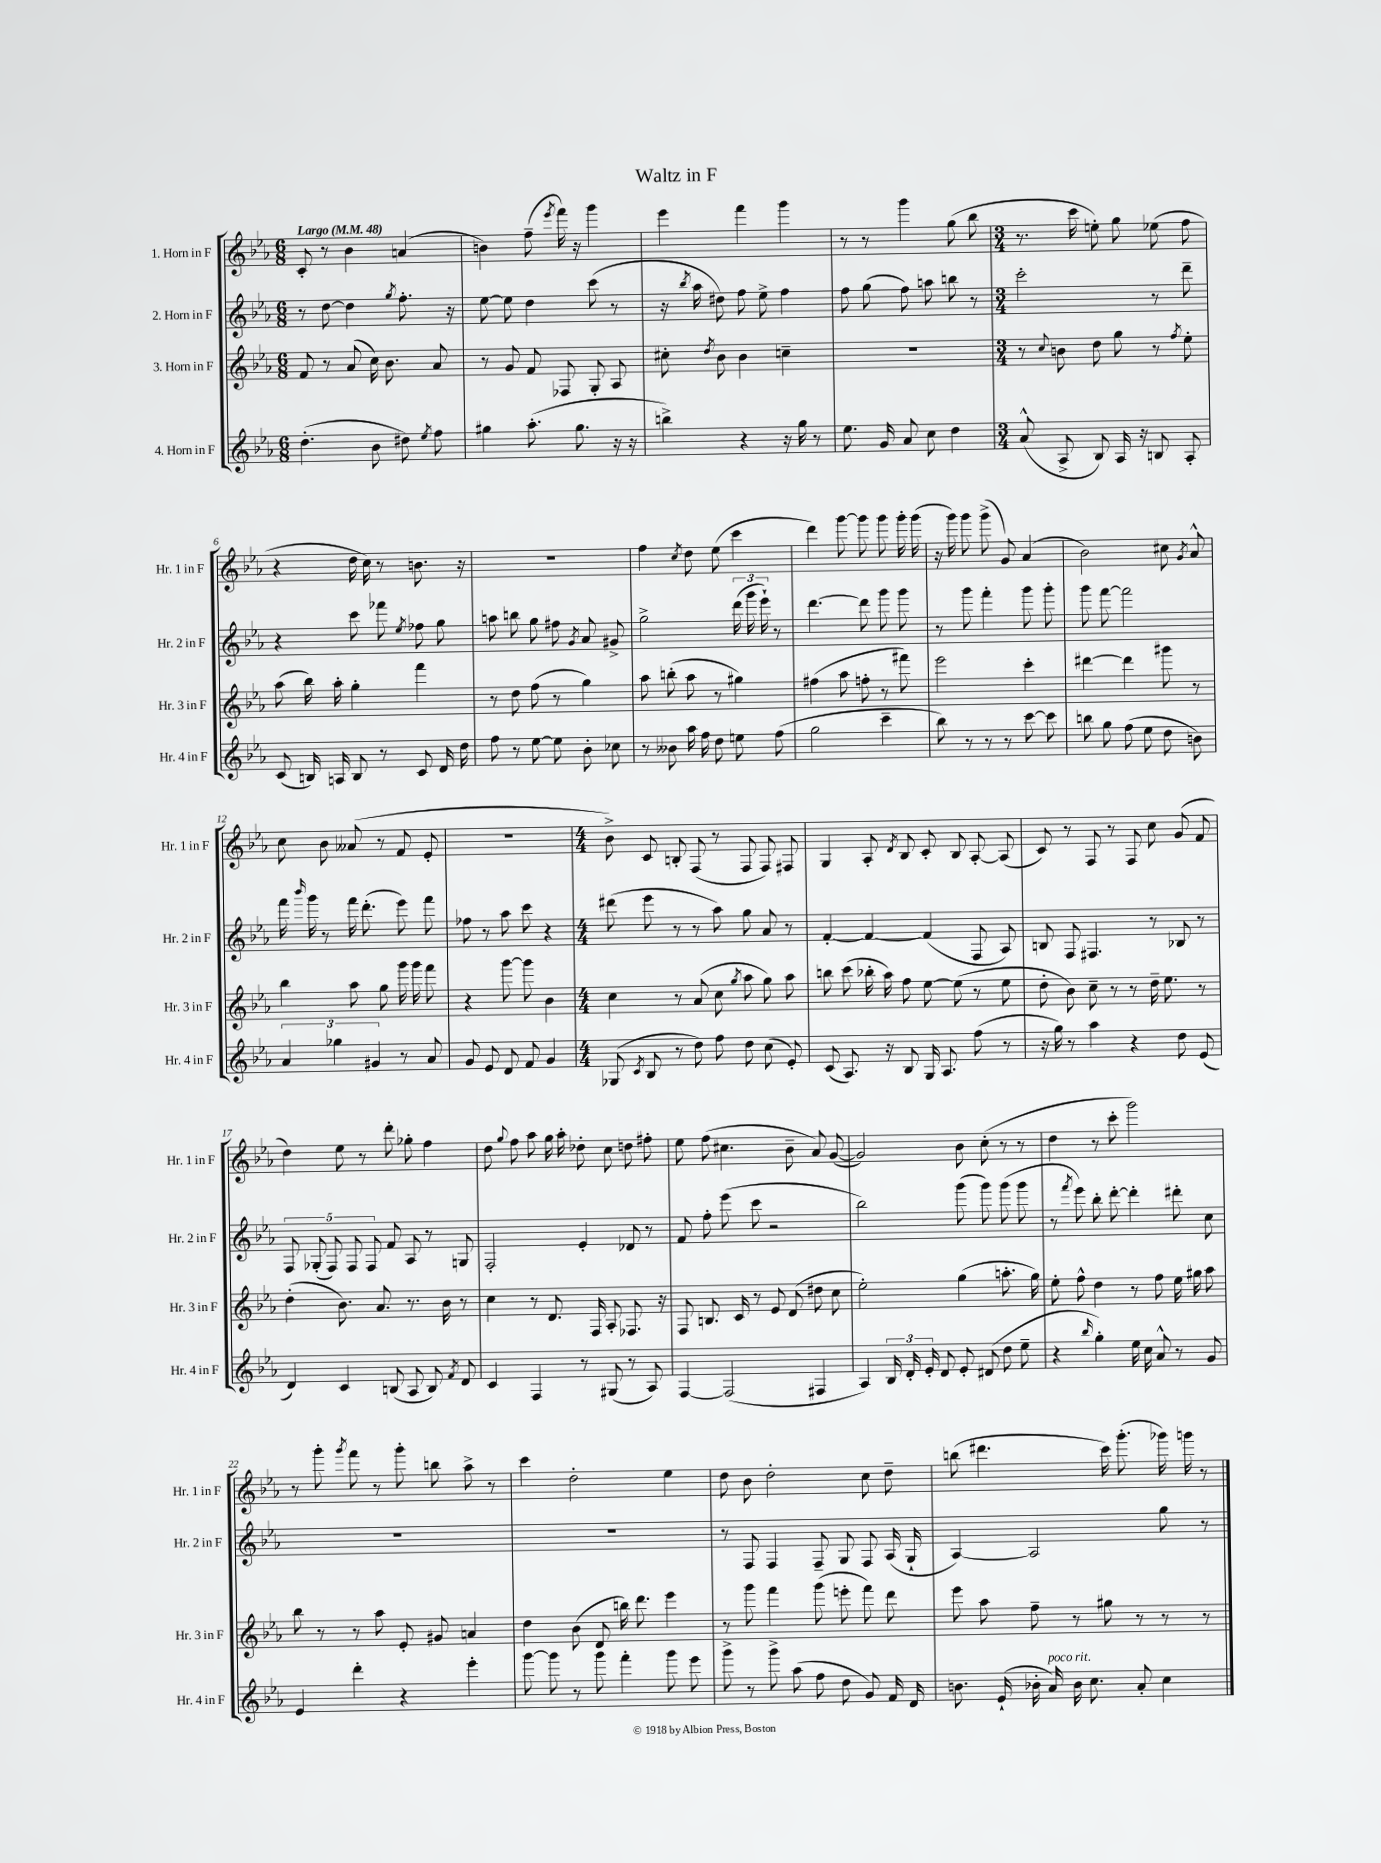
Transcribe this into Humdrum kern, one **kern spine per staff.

**kern	**kern	**kern	**kern
*staff4	*staff3	*staff2	*staff1
*clefG2	*clefG2	*clefG2	*clefG2
*k[b-e-a-]	*k[b-e-a-]	*k[b-e-a-]	*k[b-e-a-]
*M6/8	*M6/8	*M6/8	*M6/8
*MM48	*MM48	*MM48	*MM48
(4.dd'	8f	8r	8c'
.	8r	[8dd	8r
.	(8a-	4dd]	4b-
8b-	16cc)	.	.
.	8.b-	.	.
.	.	8qgg	.
8dd#)	.	8.ff'	(4a
8qee-	.	.	.
8ff	8a-	.	.
.	.	16r	.
=	=	=	=
4gg#	8r	[8ee-	4b)
.	8g	8ee-]	.
(8.aa-'	8f	4dd	(8ff~
.	.	.	8qeee-
.	8F-	.	16fff)
8.gg#	.	.	16r
.	8G'	(8ccc	4ggg
16r	8A-	8r	.
16r	.	.	.
=	=	=	=
4bb^)	8cc#'	16r	4eee-
.	.	8qbb-	.
.	.	16aa-	.
.	8qdd	.	.
.	8b-	8dd#)	.
4r	4b-	8ff	4fff
.	.	8ee-^	.
16r	4cc~	4ff	4ggg
16gg	.	.	.
8r	.	.	.
=	=	=	=
8.ee-	2.r	8ff	8r
.	.	(8gg	8r
16g	.	.	.
8a-	.	8ff)	4ggg
8cc	.	8aa	.
4dd	.	8bb	(8gg
.	.	8r	8bb-
=	=	=	=
*M3/4	*M3/4	*M3/4	*M3/4
(8a-^^	8r	2ccc'	8.r
.	8qqcc	.	.
8A-^	8b	.	.
.	.	.	16ccc
8B-)	8dd	.	8ee')
16A-	8gg	.	8gg
16r	.	.	.
8B	8r	8r	(8ee-
.	8qff	.	.
8A-'	8ee-'	8ddd~	8ff
=	=	=	=
(8c	(8aa-	4r	4r
16B)	16bb-)	.	.
16A	16aa-'	.	.
8B	4gg'	8ccc	16dd
.	.	.	16cc)
8r	.	8fff-	8r
.	.	8qee-	.
8c	4fff	8ff-	8.b
16d	.	8gg	.
16dd	.	.	16r
=	=	=	=
8ff	8r	8aa	2.r
8r	8dd	8bb	.
[8ee-	(8ff	8gg	.
8ee-]	8r	8ff#	.
.	.	8qg	.
8b-'	4gg)	8a-	.
8cc-	.	8g#^	.
=	=	=	=
8r	8aa-	2gg^	4ff
8b--	(8bb'	.	.
.	.	.	8qcc
16aa-	8aa-	.	8dd
16ff	.	.	.
8dd	8r	.	(8ee-
8ee	4gg#)	(24ddd	4ccc
.	.	24ggg	.
.	.	24eee-`)	.
(8ff	.	8r	.
=	=	=	=
2gg	(4ff#	[4.ddd	4ddd)
.	8aa-	.	[8ggg
.	8ff'	8ddd]	8ggg]
4ccc~	8r	8ggg	8ggg
.	8fff#)	8ggg	16ggg'
.	.	.	(16ggg
=	=	=	=
8bb-)	2eee-	8r	16r
.	.	.	16ggg)
8r	.	8ggg	8ggg
8r	.	4fff'	(8ggg^
8r	.	.	8g)
[8ccc	4ccc'	8ggg	(4a-
8ccc]	.	8ggg'	.
=	=	=	=
8bb	[4ddd#	8ggg	2b-)
8gg	.	[8fff	.
(8ff	4ddd#]	2fff]	.
8ee-	.	.	.
8dd	8ggg#	.	8cc#
.	.	.	8qg
8b)	8r	.	8a-^^
=	=	=	=
6a-	4bb-	16fff	8cc
.	.	16qqbbb-	.
.	.	16ggg	.
.	.	8r	8b-
6gg-	.	.	.
.	8aa-	16fff	(8a--
.	.	(8.ddd'	.
6g#	.	.	.
.	8gg	.	8r
8r	16ggg	8eee-)	8f
.	16ggg	.	.
8a-	8fff	8fff	8e-'
=	=	=	=
8g	4r	8ff-	2.r
8e-	.	8r	.
8d	[8ggg	8aa-	.
8f	8ggg]	8ccc	.
4g	4b-	4r	.
=	=	=	=
*M4/4	*M4/4	*M4/4	*M4/4
(8G-	4cc	(8ddd#	8b-^)
8qc	.	.	.
8B-	.	8eee-	8c
8r	8r	8r	8B'
8dd)	(8a-	8r	(8F
8ff	8cc	8aa-)	8r
.	8qgg	.	.
8dd	8aa-	8gg	8F
(8cc	8gg)	8a-	8F)
8e-')	8aa-	8r	8F#
=	=	=	=
(8c	8bb	[4f'	4G
8.A-)	(8ccc	.	.
.	16bb-'	4f_	8A-'
16r	16aa-)	.	.
.	.	.	8qd
8B-	8ff	.	8B-
16G	[8ee-	(4f]	8c'
8.A-	.	.	.
.	(8ee-]	.	8B-
(8ff	8r	8F	[8A-'
8r	8ee-	8A-)	(8A-]
=	=	=	=
16r	8dd'	8B	8c)
16gg)	.	.	.
8r	8b-)	8F	8r
4aa-	8cc~	4.F#	8F
.	8r	.	8r
4r	8r	.	8F
.	16dd~	8r	8cc
.	8.ee-	.	.
8dd	.	8B-	(8g
(8e-	8r	8r	8f
=	=	=	=
4d)	(4dd'	10F	4dd)
.	.	(10G-'	.
.	.	10F)	.
4c	8.b-)	.	8ee-
.	.	10F	.
.	.	.	8r
.	.	10F	.
.	8.a-	.	.
(8B	.	8f	8ddd'
8A-	8.r	8A-	8gg-'
8B)	.	8r	4ff
.	16b-	.	.
8qf	.	.	.
8d	8r	8G	.
=	=	=	=
4c	4cc	2F'	8dd
.	.	.	8qqgg
.	.	.	8ff
4F	8r	.	8aa-
.	8.d	.	16gg
.	.	.	16aa-'
8r	.	4e-'	8dd-'
.	16F	.	.
(8G#	8A-'	.	8cc
8r	8.F-	8d-	8dd
8A-)	.	8r	8ff#'
.	16r	.	.
=	=	=	=
[4F	8F	8f	8ee-
.	8.B	8ff'	(8ff
(2F]	.	(8eee-	4.cc#
.	16c	.	.
.	8r	8ccc	.
.	8e-	2r	.
.	(8d	.	8b-~
4F#	8dd#	.	8a-)
.	8cc	.	([8g
=	=	=	=
4A-)	2ee-')	2bb-)	2g])
24B-	.	.	.
24d'	.	.	.
24e-'	.	.	.
8d	.	.	.
8e-'	(4gg	(8ggg	8b-
(8d#	.	8ggg)	(8cc'
8dd	8.aa'	(8ggg	8r
8ee-~	.	8ggg	8r
.	16gg)	.	.
=	=	=	=
4r	8ee-'	8r	4dd
.	.	8qfff	.
.	8ff^^	8eee-)	.
16qqbb-	.	.	.
4gg')	4dd	8bb-'	8r
.	.	[8ddd'	8ccc'
16ee-	8r	4ddd']	2ggg)
16cc	.	.	.
8a-^^	8ff	.	.
8r	16ee-	8ddd#'	.
.	16gg#	.	.
8g	8aa-	8cc	.
=	=	=	=
4e-	8bb-	1r	8r
.	8r	.	8ggg'
.	.	.	8qggg
4ddd'	8r	.	8fff
.	8aa-	.	8r
4r	8e-'	.	8ggg'
.	8g#	.	8bb
4eee-'	4a	.	8aa-^
.	.	.	8r
=	=	=	=
[8ggg	4dd	1r	4ccc
8ggg]	.	.	.
8r	(8b-	.	2dd'
8ggg	8d	.	.
4fff'	16bb)	.	.
.	8.ddd	.	.
8ggg	4eee-	.	4ee-
8eee-	.	.	.
=	=	=	=
8ggg^	8r	8r	8dd
8r	8ggg	8F	8b-
8ggg^	4fff	4F	2dd'
(8aa-	.	.	.
8ff	(8ggg	8F~	.
8dd	8eee'	8G	.
8g)	8fff)	8F	8cc
16f	8ddd	(16A-	8dd~
16d	.	16G`	.
=	=	=	=
8.b	8eee-	[4A-)	(8bb
.	8aa-	.	4.ddd#
(16e-`	.	.	.
16b-'	8ff~	2A-]	.
16a-)	.	.	.
16b-	8r	.	.
8.cc	.	.	.
.	8gg#	.	16ccc)
.	.	.	(8.ggg'
8a-'	8r	.	.
4cc	8r	8gg	16ggg-)
.	.	.	16ggg
.	8r	8r	8r
==	==	==	==
*-	*-	*-	*-
